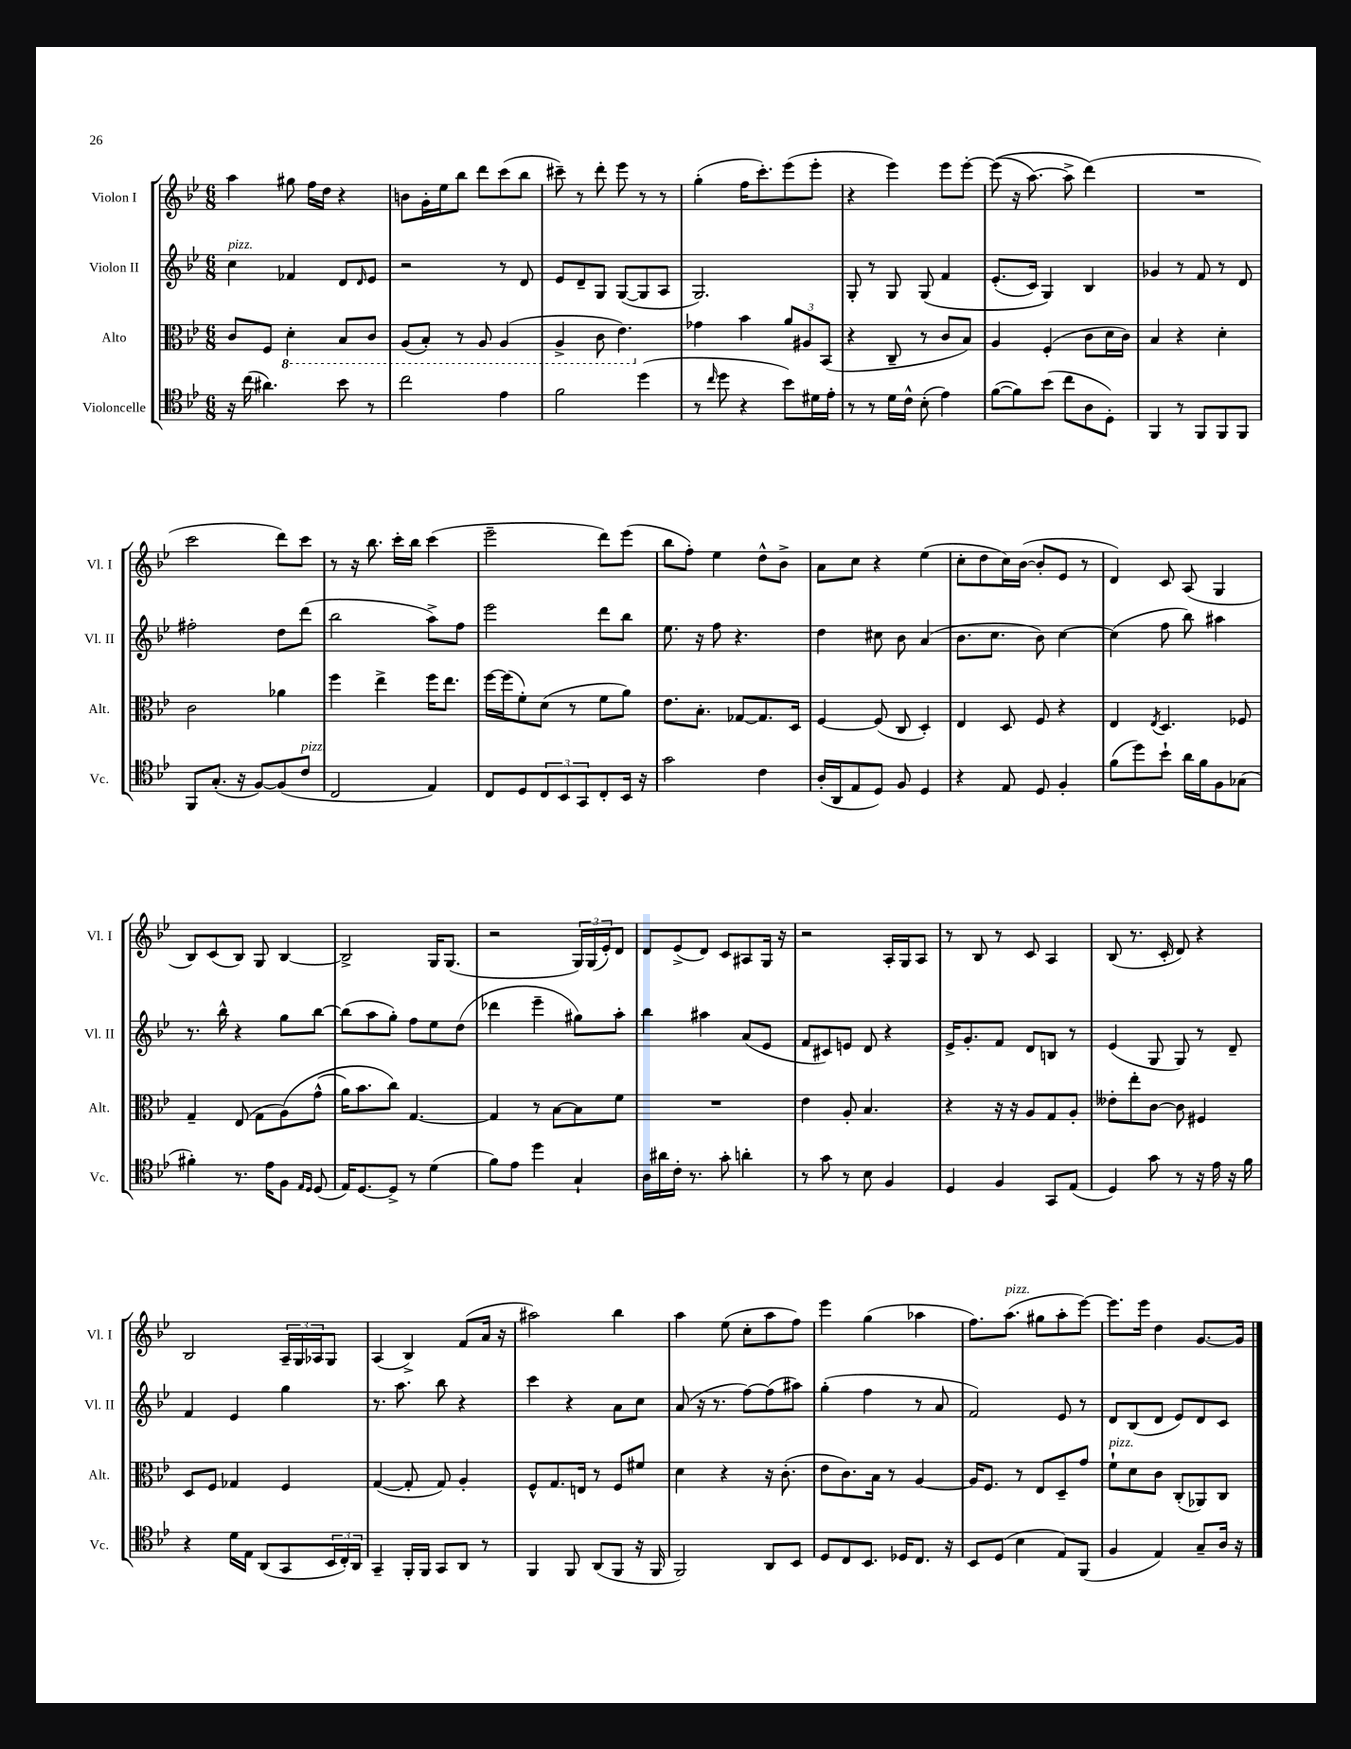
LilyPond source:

<<
\new StaffGroup <<
\new Staff = "s0" \with { instrumentName = "Violon I" shortInstrumentName = "Vl. I" } {
    \clef treble \key bes \major \numericTimeSignature \time 6/8
    a''4 gis''8 f''16 d''16 r4 |
    b'8 g'16-. ees''16 bes''8 d'''8 c'''8( bes''8 |
    cis'''8--) r8 d'''8-. ees'''8 r8 r8 |
    g''4-.( f''16 c'''8.-.) ees'''8( ees'''8-. |
    r4 ees'''4) ees'''8 ees'''8~-. |
    ees'''8(\( r16 a''8.~) a''8-> d'''4(\) |
    R2. |
    c'''2 d'''8) c'''8 |
    r8 r16 bes''8. c'''16-. bes''16 c'''4( |
    ees'''2-- d'''8) ees'''8( |
    bes''8 f''8-.) ees''4 d''8-^ bes'8-> |
    a'8 c''8 r4 ees''4( |
    c''8-. d''8 c''16) bes'16~( bes'8-. ees'8 r8 |
    d'4) c'8 a8( g4 |
    bes8) c'8( bes8) g8 bes4~ |
    bes2-> g16 g8.( |
    r2 \tuplet 3/2 { g16) g16( ees'16-.) } d'8 |
    d'8 ees'8->( d'8) c'8 ais8 g16 r16 |
    r2 a16-. g16 a8 |
    r8 bes8 r8 c'8 a4 |
    bes8( r8. c'16-. d'8) r4 |
    bes2 \tuplet 3/2 { a16-- g16 aes16 } g8 |
    a4( bes4->) f'8( a'16 r16 |
    ais''2) bes''4 |
    a''4 ees''8( c''8-. a''8 f''8) |
    ees'''4 g''4( aes''4 |
    f''8.) a''8.^\markup { \italic "pizz." }( gis''8 a''8-. ees'''8~) |
    ees'''8. ees'''16 d''4 g'8.~ g'16 \bar "|." |
}
\new Staff = "s1" \with { instrumentName = "Violon II" shortInstrumentName = "Vl. II" } {
    \clef treble \key bes \major \numericTimeSignature \time 6/8
    c''4^\markup { \italic "pizz." } fes'4 d'8 \grace { d'16 } ees'8 |
    r2 r8 d'8 |
    ees'8 d'8-- g8 g8~( g8 a8 |
    g2.) |
    g8-. r8 g8 g8\( f'4 |
    ees'8.-.( c'16) g4\) bes4 |
    ges'4 r8 f'8 r8 d'8 |
    fis''2-. d''8 d'''8( |
    bes''2 a''8->) f''8 |
    ees'''2 d'''8 bes''8 |
    ees''8. r16 f''8 r4. |
    d''4 cis''8 bes'8 a'4( |
    bes'8. c''8. bes'8) c''4~ |
    c''4( f''8 bes''8) ais''4 |
    r8. bes''16-^ r4 g''8 bes''8~ |
    bes''8( a''8 g''8-.) f''8 ees''8 d''8( |
    des'''4 ees'''4-- gis''8) a''8-. |
    bes''4 ais''4 a'8( ees'8 |
    f'8 cis'8) e'8 d'8 r4 |
    ees'16-> g'8.-. f'8 d'8 b8 r8 |
    ees'4( g8 g8) r8 d'8-- |
    f'4 ees'4 g''4 |
    r8. a''8. bes''8 r4 |
    c'''4 r4 a'8 c''8 |
    a'8( r16 r8. f''8~) f''8( ais''8) |
    g''4-.( f''4 r8 a'8 |
    f'2) ees'8 r8 |
    d'8 bes8( d'8 ees'8) d'8 c'8 \bar "|." |
}
\new Staff = "s2" \with { instrumentName = "Alto" shortInstrumentName = "Alt." } {
    \clef alto \key bes \major \numericTimeSignature \time 6/8
    c'8 f8 \ottava #-1 d4-. bes,8 c8 |
    a,8( bes,8-.) r8 a,8 a,4( |
    a,4-> c8 ees4.) \ottava #0 |
    ges'4 bes'4 \tuplet 3/2 { a'8 ais8 bes,8( } |
    r4 c8-- r8 c'8 bes8) |
    a4 f4-.( c'8 d'16 c'16) |
    bes4 r4 d'4-. |
    c'2 aes'4 |
    f''4 ees''4-> f''16 ees''8. |
    f''16~ f''16( f'8-.) d'8( r8 f'8 a'8) |
    ees'8. bes8.-. ges8~ ges8. d16 |
    f4~ f8( c8 d4-.) |
    ees4 d8 f8 r4 |
    ees4 \acciaccatura { ees8 } d4. fes8 |
    g4-- ees8( g8 a8)\( g'8-^( |
    a'16) bes'8. c''8\) g4.~ |
    g4 r8 bes8~ bes8 f'8 |
    R2. |
    ees'4 a8-. bes4. |
    r4 r16 r16 a8 g8 a8-. |
    eeses'8-. ees''8-. c'8~ c'8 fis4 |
    d8 f8 ges4 f4 |
    g4~( g8-. g8) a4-. |
    f8-^ g8. e16 r8 f8 fis'8 |
    d'4 r4 r16 c'8.-.( |
    ees'8 c'8.) bes16 r8 a4~ |
    a16 f8. r8 ees8 d8-- g'8 |
    f'8-!^\markup { \italic "pizz." } d'8 c'8 c8-.( aes,8) c8 \bar "|." |
}
\new Staff = "s3" \with { instrumentName = "Violoncelle" shortInstrumentName = "Vc." } {
    \clef tenor \key bes \major \numericTimeSignature \time 6/8
    r16 c''16( ais'4.) bes'8 r8 |
    c''2 ees'4 |
    f'2 d''4( |
    r8 \grace { c''16 } d''8 r4 bes'8) dis'16 ees'16-. |
    r8 r8 d'16 c'16-^ bes8-.( ees'4) |
    f'8~( f'8) bes'8( c''8 a8 d8-.) |
    f,4 r8 f,8 f,8 f,8 |
    f,8 g8.-.( r16 f8~) f8( c'8^\markup { \italic "pizz." } |
    c2 ees4) |
    c8 d8 \tuplet 3/2 { c8 bes,8 g,8 } c8-. bes,16 r16 |
    g'2 c'4 |
    a16-.( a,16 ees8 d8) f8 d4 |
    r4 ees8 d8 f4-. |
    f'8( d''8) bes'8-! a'16 f'16 f8 ges8( |
    fis'4-.) r8. ees'16 f8 \grace { ees16 d16 } d8( |
    ees16) d8.~ d8-> r8 d'4( |
    f'8) ees'8 d''4 g4-! |
    a16 ais'16 c'16-. r8. g'8-. a'4-. |
    r8 g'8 r8 bes8 f4 |
    d4 f4 g,8 ees8( |
    d4) g'8 r8 r16 ees'16 r16 f'16 |
    r4 d'16 ees16 a,8( g,8 \tuplet 3/2 { bes,16 c16-.) a,16 } |
    g,4-- f,16-. f,16 g,8 a,8 r8 |
    f,4 f,8 a,8( f,8 r16 f,16 |
    f,2) a,8 bes,8 |
    d8 c8 bes,8. des16 c8. r16 |
    bes,8 d8( bes4 ees8) f,8( |
    f4 ees4) g8-- a16 r16 \bar "|." |
}
>>
>>
\layout { \context { \Score \remove "Bar_number_engraver" } }
